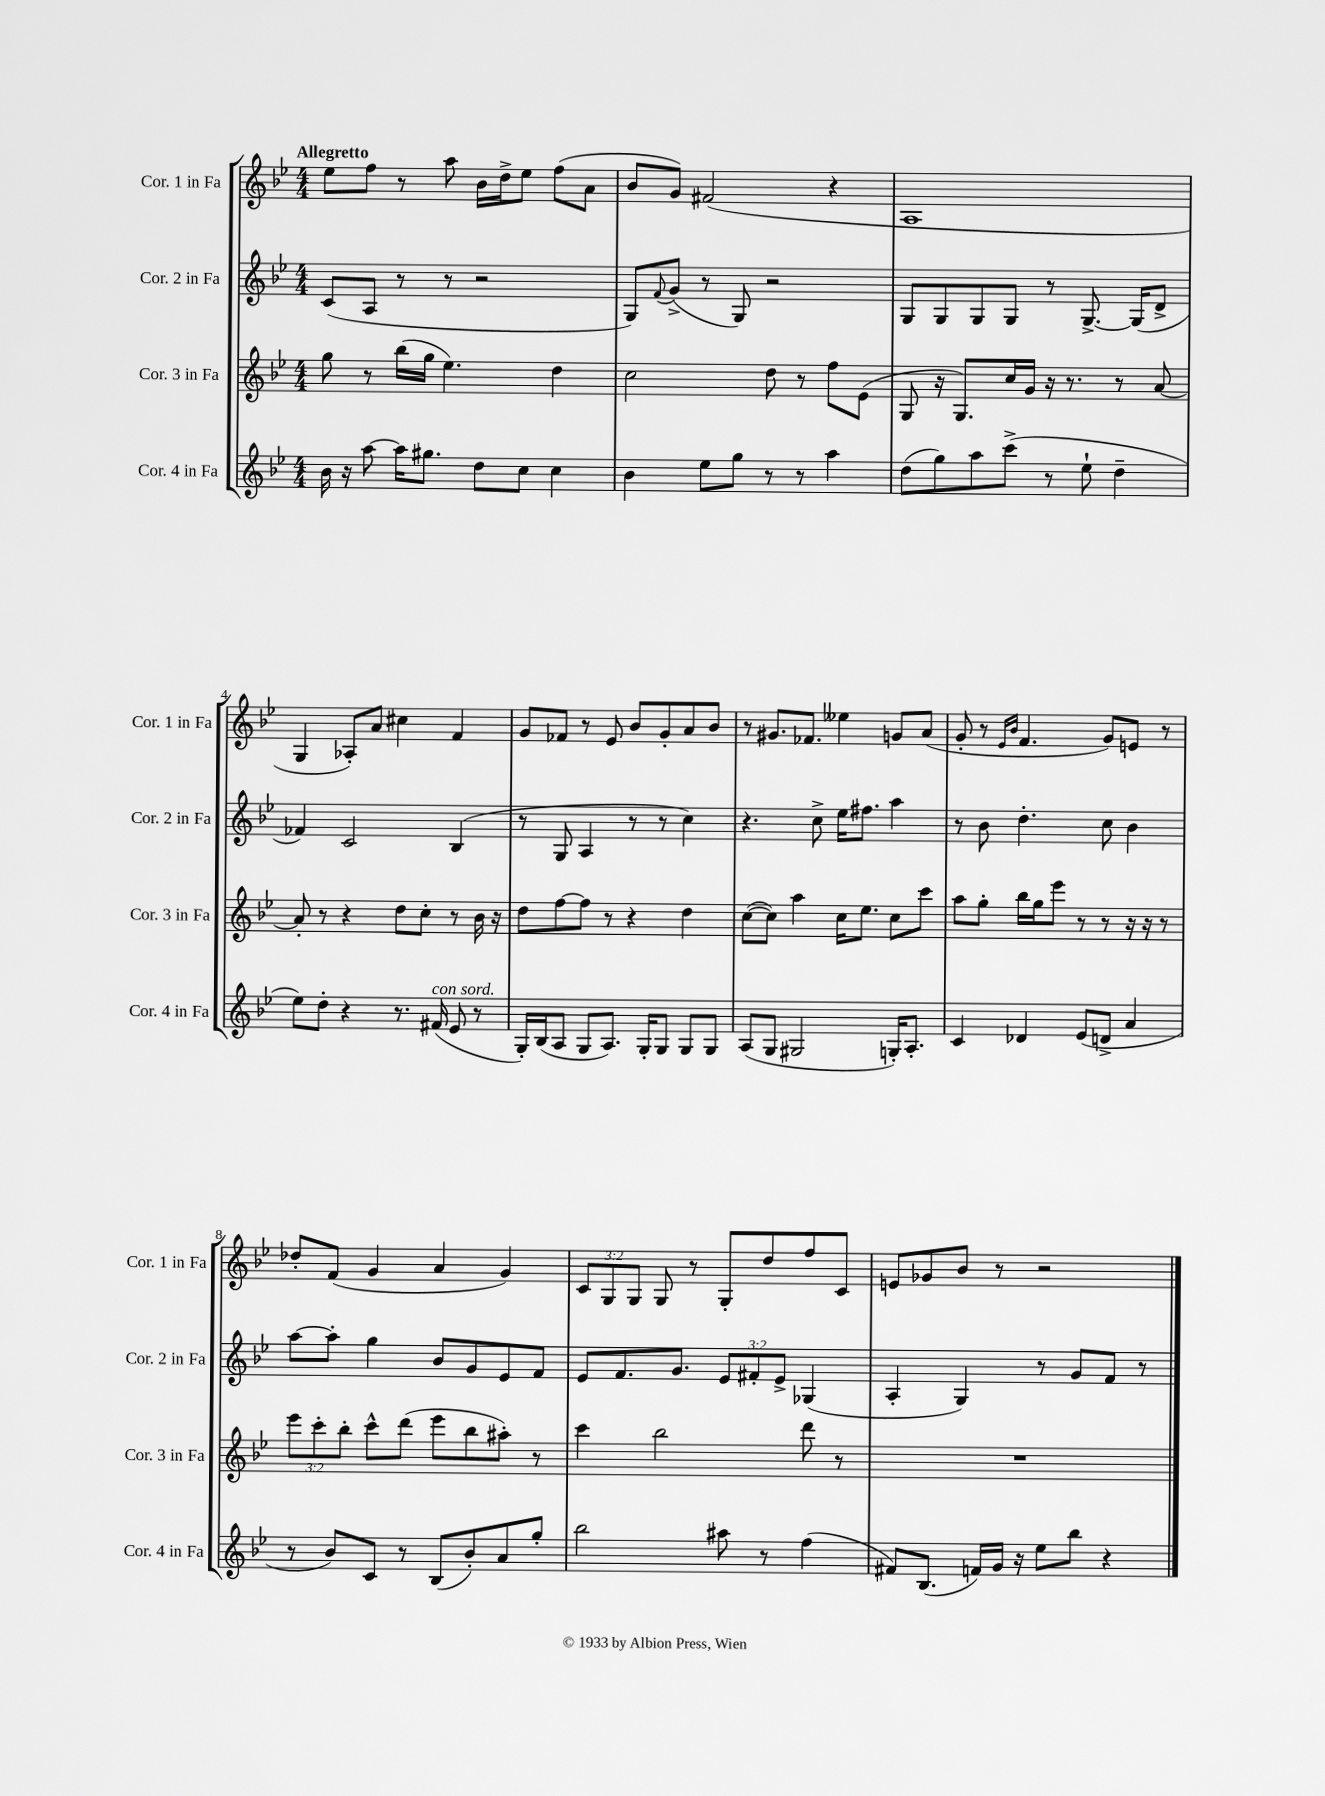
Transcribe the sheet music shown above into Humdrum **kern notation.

**kern	**kern	**kern	**kern
*staff4	*staff3	*staff2	*staff1
*clefG2	*clefG2	*clefG2	*clefG2
*k[b-e-]	*k[b-e-]	*k[b-e-]	*k[b-e-]
*M4/4	*M4/4	*M4/4	*M4/4
16b-	8gg	(8c	8ee-
16r	.	.	.
[8aa	8r	8A	8ff
16aa]	(16bb-	8r	8r
8.gg#	16gg	.	.
.	4.ee-)	8r	8aa
8dd	.	2r	16b-
.	.	.	16dd^
8cc	.	.	8ee-
4cc	4dd	.	(8ff
.	.	.	8a
=	=	=	=
4b-	2cc	8G)	8b-
.	.	8qqf	.
.	.	(8g^	8g)
8ee-	.	8r	(2f#
8gg	.	8G)	.
8r	8dd	2r	.
8r	8r	.	.
4aa	8ff	.	4r
.	(8e-	.	.
=	=	=	=
(8dd	8G	8G	1A
8gg)	16r	8G	.
.	8.G)	.	.
8aa	.	8G	.
(8ccc^	16cc	8G	.
.	16g	.	.
8r	16r	8r	.
.	8.r	.	.
8ee-`	.	[8.G^	.
4dd~	8r	.	.
.	.	(16G]	.
.	[8a	8d^	.
=	=	=	=
8ee-)	8a']	4f-)	4G
8dd'	8r	.	.
4r	4r	2c	8A-')
.	.	.	8a
8.r	8dd	.	4cc#
.	8cc'	.	.
(16f#	.	.	.
8e-	8r	(4B-	4f
8r	16b-	.	.
.	16r	.	.
=	=	=	=
16G')	8dd	8r	8g
(16B-	.	.	.
8A	[8ff	8G	8f-
8G	8ff]	4A	8r
8.A)	8r	.	8e-
.	4r	8r	8b-
16G'	.	.	.
8G	.	8r	8g'
8G	4dd	4cc)	8a
8G	.	.	8b-
=	=	=	=
(8A	([8cc	4.r	8r
8G	8cc])	.	8.g#
2G#	4aa	.	.
.	.	.	8.f-
.	.	8cc^	.
.	16cc	16ee-	4ee--
.	8.ee-	8.ff#	.
16G')	8cc	4aa	8g
8.A'	.	.	.
.	8ccc	.	(8a
=	=	=	=
4c	8aa	8r	8g'
.	8gg'	8b-	8r
.	.	.	16qqe-
.	.	.	16qqb-
4d-	16bb-	4.dd'	4.f
.	16gg	.	.
.	8eee-	.	.
(8e-	8r	.	.
8d^	8r	8cc	8g)
4a	16r	4b-	8e
.	16r	.	.
.	8r	.	8r
=	=	=	=
8r	12eee-	[8aa	8dd-'
.	12ccc'	.	.
8b-)	.	8aa']	(8f
.	12bb-'	.	.
8c	8ccc^^	4gg	4g
8r	(8ddd	.	.
(8B-	8eee-	8b-	4a
8b-')	8bb-	8g	.
8a	8aa#')	8e-	4g)
8gg'	8r	8f	.
=	=	=	=
2bb-	4ccc	8e-	12c
.	.	.	12G
.	.	8.f	.
.	.	.	12G
.	2bb-	.	8G
.	.	8.g	.
.	.	.	8r
8aa#	.	12e-	8G'
.	.	12f#'	.
8r	.	.	8dd
.	.	12e-^	.
(4ff	8ddd	(4G-	8ff
.	8r	.	8c
=	=	=	=
8f#)	1r	4A'	8e
(8.B-	.	.	8g-
.	.	4G)	8b-
16f)	.	.	.
16g	.	.	8r
16r	.	.	.
8ee-	.	8r	2r
8bb-	.	8g	.
4r	.	8f	.
.	.	8r	.
==	==	==	==
*-	*-	*-	*-
